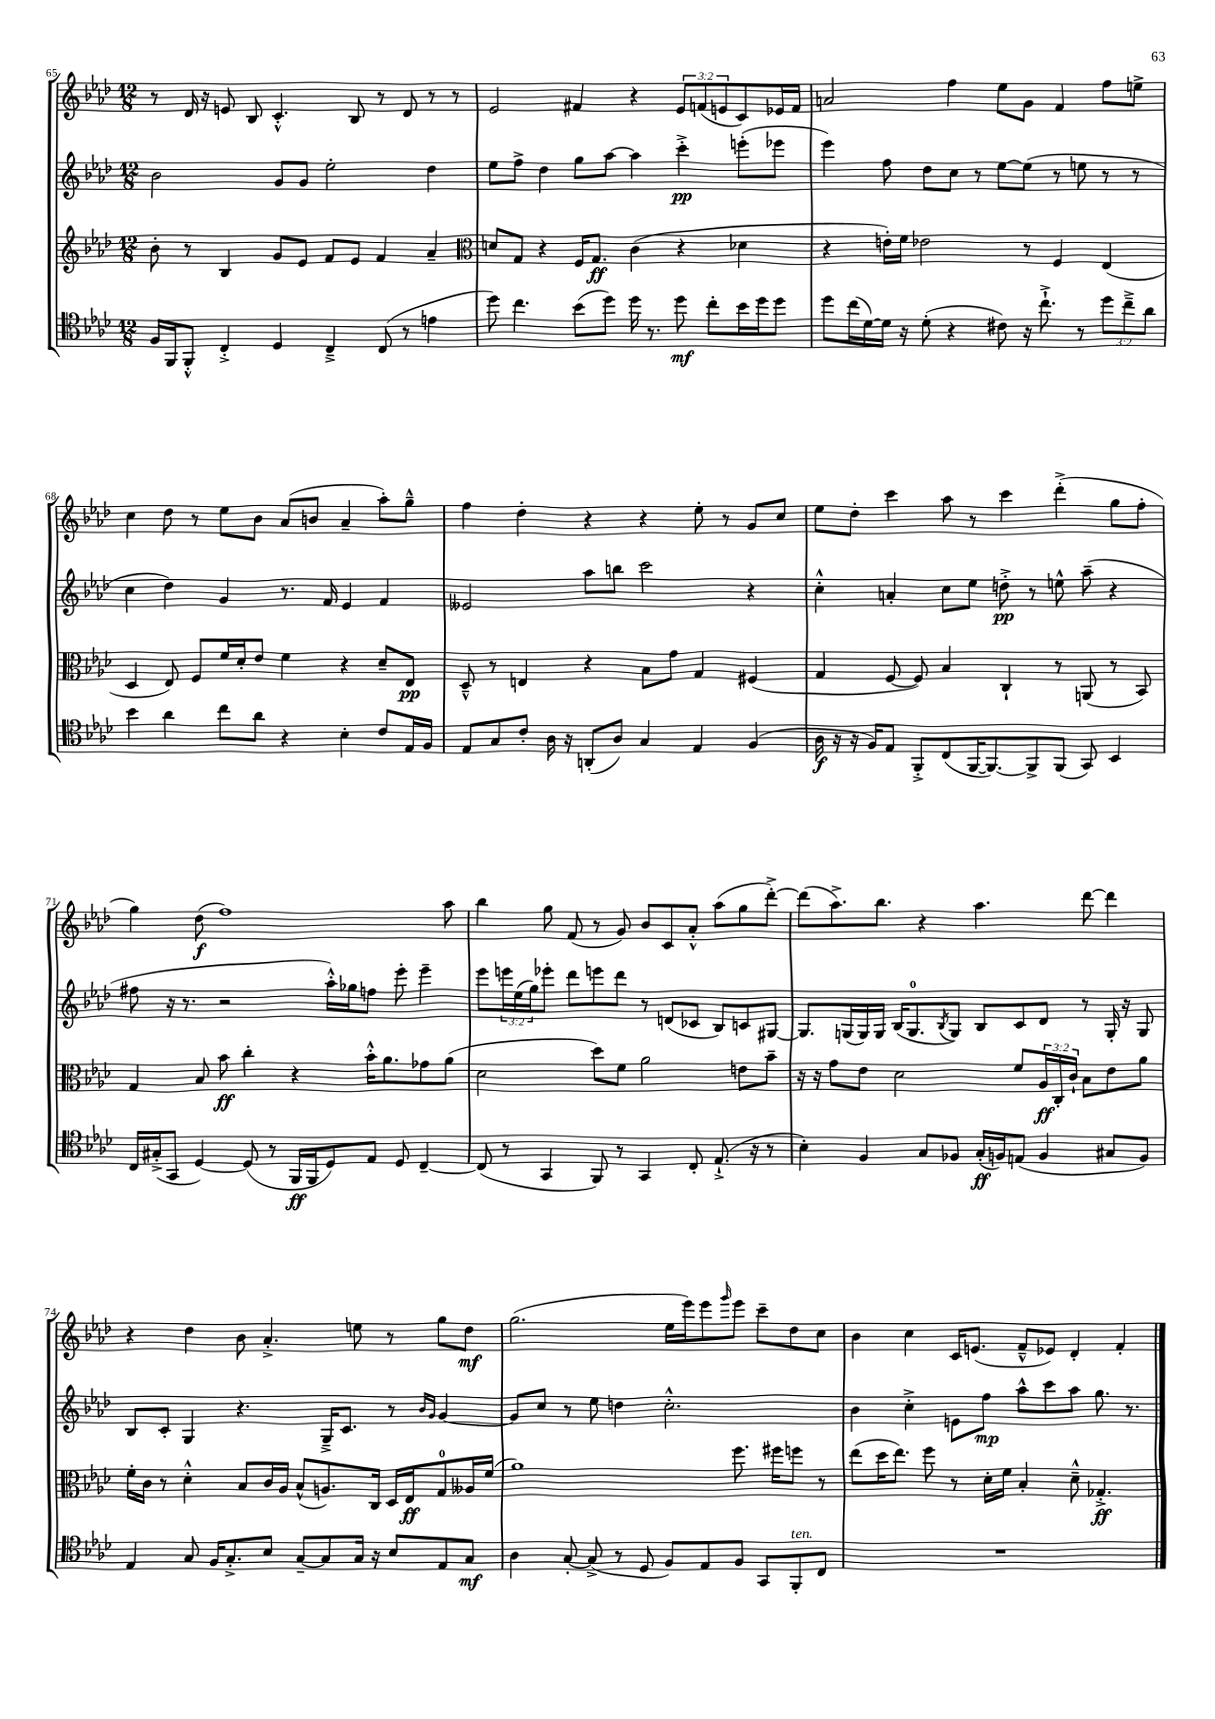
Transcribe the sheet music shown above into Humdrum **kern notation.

**kern	**kern	**kern	**kern
*staff4	*staff3	*staff2	*staff1
*clefC4	*clefG2	*clefG2	*clefG2
*k[b-e-a-d-]	*k[b-e-a-d-]	*k[b-e-a-d-]	*k[b-e-a-d-]
*M12/8	*M12/8	*M12/8	*M12/8
16F/LL	8b-'\	2b-\	8r
16FF/J	.	.	.
8FF'^^/J	8r	.	16d-/
.	.	.	16r
4C'^/	4B-/	.	8e/
.	.	.	8B-/
4D-/	8g/L	8g/L	4.c'^^/
.	8e-/J	8g/J	.
4C~^/	8f/L	2ee-'\	.
.	8e-/J	.	8B-/
(8C/	4f/	.	8r
8r	.	.	8d-/
4e\	4a-~/	4dd-\	8r
.	.	.	8r
=	=	=	=
*	*clefC3	*	*
8dd-\)	8d/L	8ee-\L	2e-/
4.cc\	8G/J	8ff^\J	.
.	4r	4dd-\	.
(8b-\L	16F/LK	8gg\L	4f#/
.	8.G/J	.	.
8dd-\J)	.	[8aa-\J	.
16dd-\	(4c\	4aa-\]	4r
8.r	.	.	.
8dd-\	4r	4ccc'^\	12e-/L
.	.	.	(12f/
8cc'\L	.	.	.
.	.	.	12e/
16b-\L	4d-\	(8eee'\L	8c/)
16dd-\J	.	.	.
8dd-\J	.	8eee-\J	16e-/L
.	.	.	16f/JJ
=	=	=	=
8dd-\L	4r	4eee-\)	2a/
(16cc\L	.	.	.
[16d-\)	.	.	.
16d-\]JJ	16e'\LL)	8ff\	.
16r	16f\JJ	.	.
(8d-'\	2e-\	8dd-\L	.
4r	.	8cc\J	4ff\
.	.	8r	.
8c#\)	.	[8ee-\L	8ee-\L
16r	8r	(8ee-\]J	8g\J
8.cc`^\	.	.	.
.	4F/	8r	4f/
8r	.	8ee\	.
12dd-\L	(4E-/	8r	8ff\L
12cc~^\	.	.	.
.	.	8r	8ee^\J
12a-\J	.	.	.
=	=	=	=
4b-\	4D-/	4cc\	4cc\
4a-\	8E-/)	4dd-\)	8dd-\
.	8F/L	.	8r
8cc\L	16f/L	4g/	8ee-\L
.	16d-'/J	.	.
8a-\J	8e-/J	.	8b-\J
4r	4f\	8.r	(8a-/L
.	.	.	8b/J
.	.	16f/	.
4B-'\	4r	4e-/	4a-~/
8c/L	8d-~/L	4f/	8aa-'\L)
16E-/L	8E-/J	.	8gg~^^\J
16F/JJ	.	.	.
=	=	=	=
8E-/L	8D-~^^/	2e--/	4ff\
8G/	8r	.	.
8c'/J	4E/	.	4dd-'\
16A-\	.	.	.
16r	.	.	.
(8AA'/L	4r	8aa-\L	4r
8A-/J)	.	8bb\J	.
4G/	8B-\L	2ccc\	4r
.	8g\J	.	.
4E-/	4G/	.	8ee-'\
.	.	.	8r
(4F/	(4F#/	4r	8g/L
.	.	.	8cc/J
=	=	=	=
16A-\	4G/	4cc'^^\	8ee-\L
16r	.	.	.
16r	.	.	8dd-'\J
16F/LK)	.	.	.
8E-/J	[8F/	4a'/	4ccc\
8FF'^/L	8F/])	.	.
(8C/	4B-/	8cc\L	8aa-\
[16FF/K	.	8ee-\J	8r
8.FF/_)	.	.	.
.	4C`/	8dd'^\	4ccc\
8FF^/]	.	8r	.
(8FF/J	8r	8ee^^\	(4ddd-'^\
8GG/)	(8AA/	(8aa-~\	.
4BB-/	8r	4r	8gg\L
.	8BB-/)	.	8ff'\J
=	=	=	=
16C/LL	4G/	8ff#\	4gg\)
(16G#'^/J	.	.	.
8GG/J	.	16r	.
.	.	8.r	.
[4D-/)	8B-/	.	(8dd-\
.	8b-\	2r	1ff)
(8D-/]	4cc'\	.	.
8r	.	.	.
16FF/LL	4r	.	.
16FF/J	.	.	.
8D-/)	.	16aa-'^^\LL)	.
.	.	16gg-\J	.
8E-/J	16b-'^^\LK	8ff\J	.
.	8.a-\	.	.
8D-/	.	8eee-'\	.
[4C~/	8g-\	4eee-~\	.
.	(8a-\J	.	8aa-\
=	=	=	=
(8C/]	2d-\	8eee-\L	4bb-\
8r	.	24eee\L	.
.	.	(24ee-\	.
.	.	24gg\J)	.
4GG/	.	8eee-'\J	8gg\
.	.	8ddd-\L	(8f/
8FF/)	8dd-\L)	8eee\	8r
8r	8f\J	8ddd-\J	8g/)
4GG/	2a-\	8r	8b-/L
.	.	(8d/L	8c/
8C'/	.	8c-/J	8a-'^^/J
(8.E-`^/	.	8B-/L)	(8aa-\L
.	8e\L	8c/	8gg\
16r	.	.	.
8r	8b-~\J	[8G#/J	[8ddd-'^\J)
=	=	=	=
4B-'\)	16r	8.G#/]L	(8ddd-\]L
.	16r	.	.
.	8g\L	.	8.aa-^\)
.	.	(16G/L	.
4F/	8e-\J	16G/)	.
.	.	16G/JJ	8.bb-\J
.	2d-\	(16B-/LK	.
.	.	8.G/	.
8G/L	.	.	4r
.	.	8qB-/	.
8F-/J	.	8G/J)	.
(16G'/LL	.	8B-/L	4.aa-\
16F/J)	.	.	.
(8E/J	8f/L	8c/	.
4F/	24A-/L	8d-/J	.
.	24C'/	.	.
.	24c`/JJ	.	.
.	8B-\L	8r	[8ddd-\
8G#/L	8e-\	16G'/	4ddd-\]
.	.	16r	.
8F/J)	8a-\J	8G/	.
=	=	=	=
4E-/	16f'\LL	8B-/L	4r
.	16c\JJ	.	.
.	8r	8c'/J	.
8G/	4d-'^^\	4G/	4dd-\
16F/LK	.	.	.
8.G'^/	.	.	.
.	8B-/L	4.r	8b-\
8B-/J	16c/L	.	4.a-'^/
.	16A-/JJ	.	.
[8G~/L	(8B-^^/L	.	.
8G/]	8.A/)	16G~^/LK	.
.	.	8.c/J	.
16G/Jk	.	.	8ee\
16r	16C/Jk	.	.
8B-/L	16D-/LL	8r	8r
.	16E-/J	.	.
.	.	16qqb-/LL	.
.	.	16qqg/JJ	.
8E-/	8G/	[4g/	8gg\L
8G/J	16A--/L	.	8dd-\J
.	(16f/JJ	.	.
=	=	=	=
4A-\	1a-)	8g/]L	(2.gg\
.	.	8cc/J	.
[8G'/	.	8r	.
(8G^/]	.	8ee-\	.
8r	.	4dd\	.
8D-/	.	.	.
8F/L)	.	2.cc'^^\	16ee-\LL
.	.	.	16eee-\J)
8E-/	.	.	8eee-\
.	.	.	16qqggg/
8F/J	8.ff\	.	8eee-\J
8GG/L	.	.	8ccc~\L
.	16ff#\LK	.	.
8FF'/	8ff\J	.	8dd-\
8C/J	8r	.	8cc\J
=	=	=	=
1.r	(8ee-\L	4b-\	4b-\
.	16dd-\K	.	.
.	8.ee-\J)	.	.
.	.	4cc'^\	4cc\
.	8ff\	.	.
.	8r	8e\L	16c/LK
.	.	.	(8.e/J
.	16d-'\LL	8ff\J	.
.	16f\JJ	.	.
.	4B-'/	8aa-^^\L	8f~^^/L
.	.	8ccc\	8e-/J)
.	8d-~^^\	8aa-\J	4d-'/
.	4.G-'^/	8.gg\	.
.	.	.	4f'/
.	.	8.r	.
==	==	==	==
*-	*-	*-	*-
